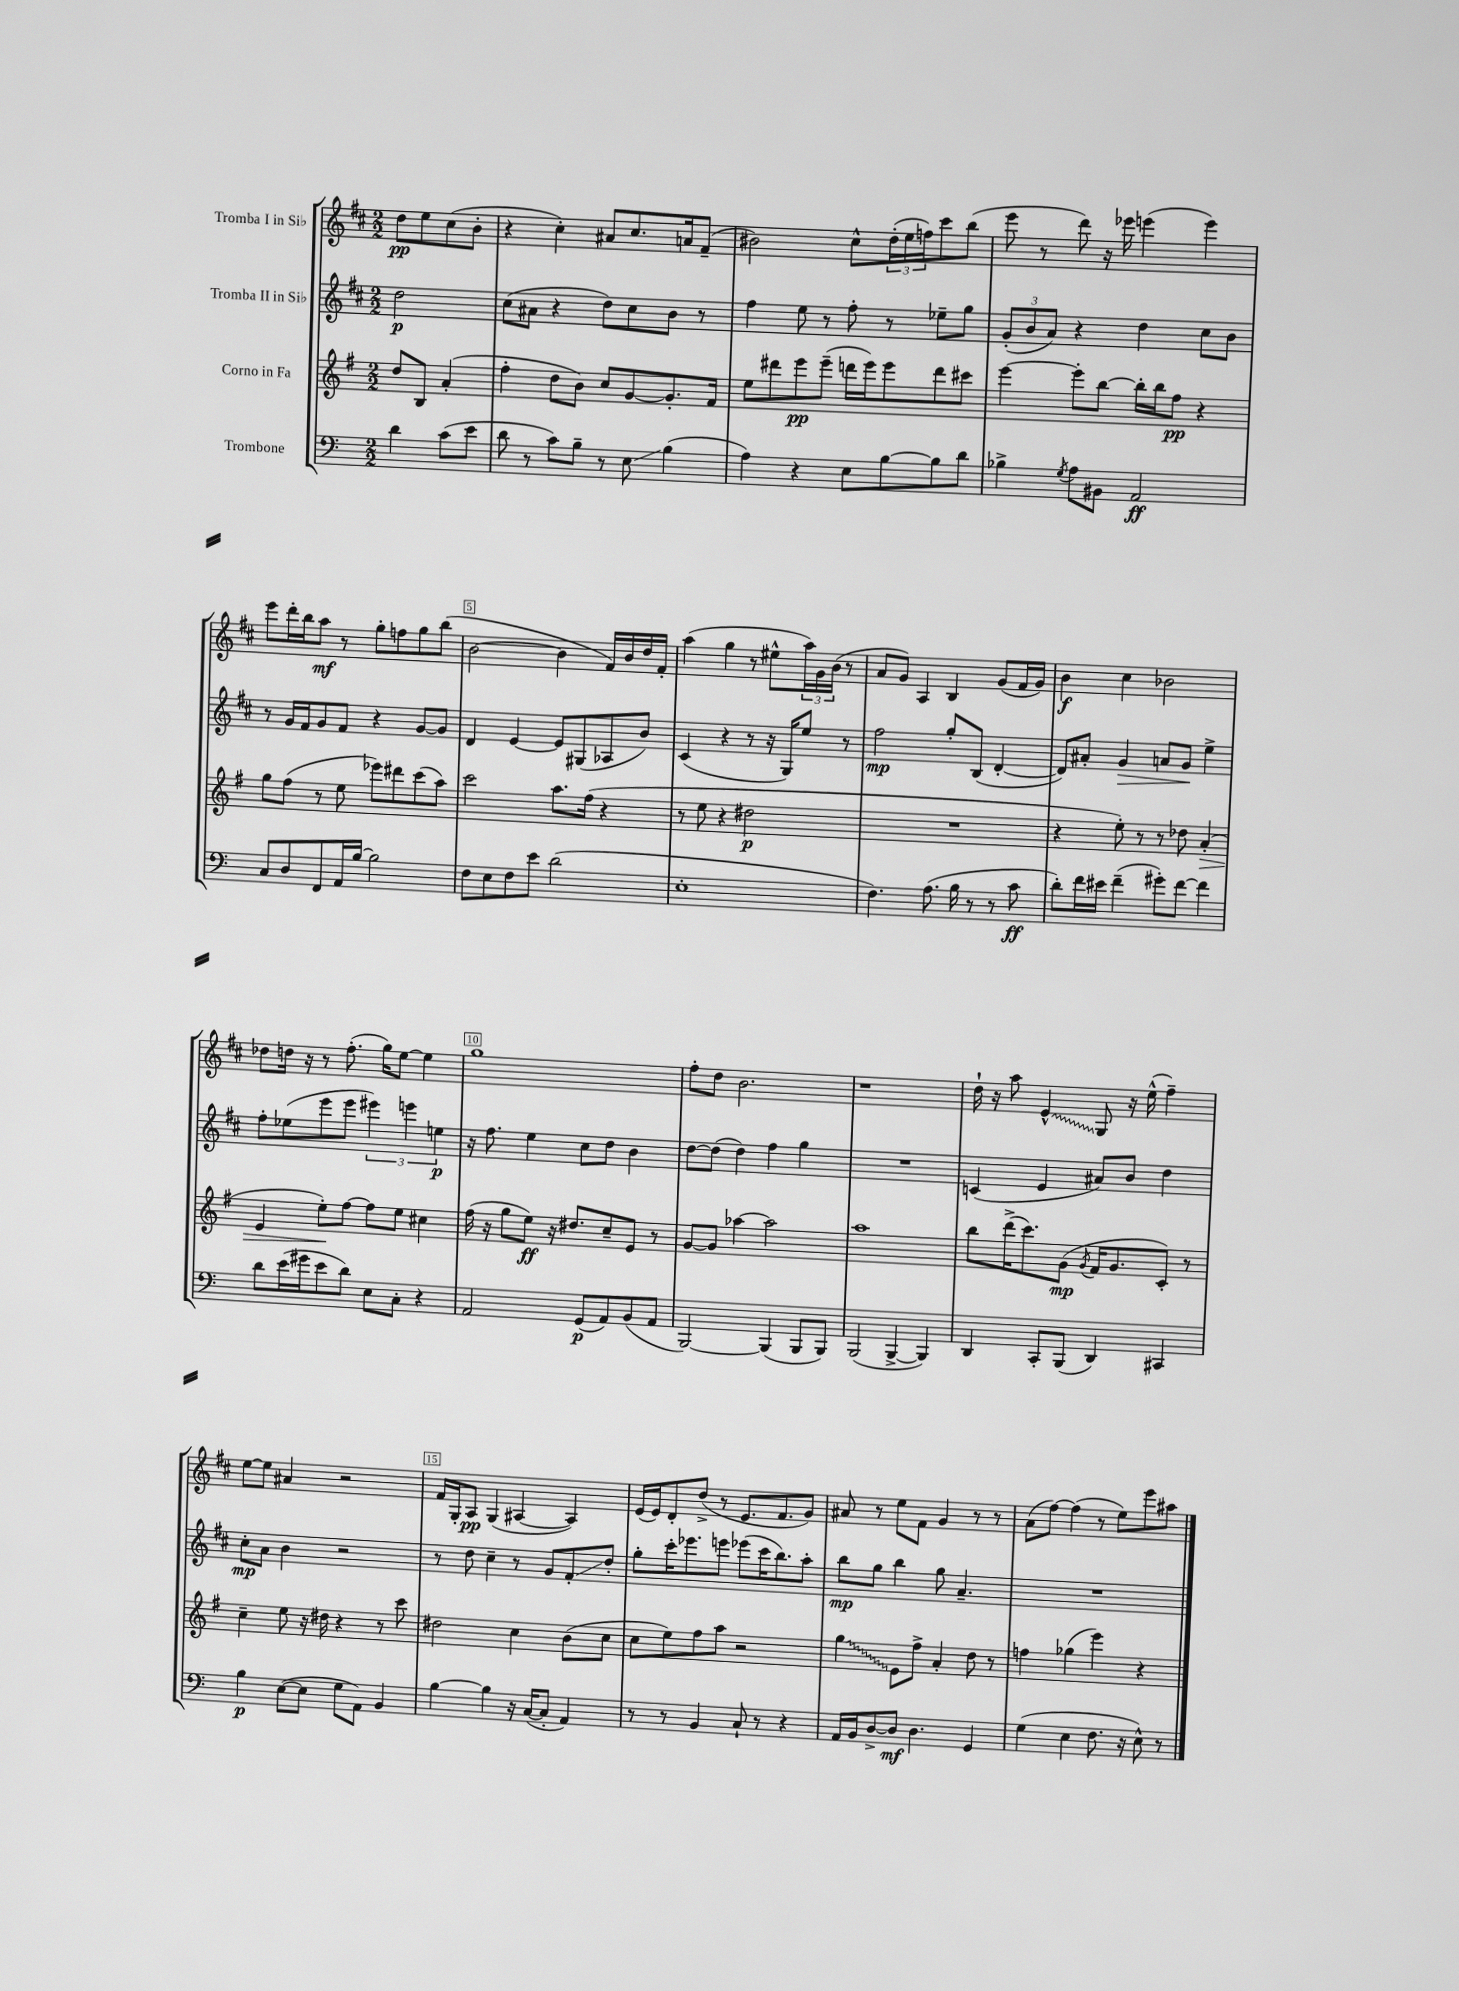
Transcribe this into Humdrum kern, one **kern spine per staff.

**kern	**kern	**kern	**kern
*staff4	*staff3	*staff2	*staff1
*clefF4	*clefG2	*clefG2	*clefG2
*k[]	*k[f#]	*k[f#c#]	*k[f#c#]
*M2/2	*M2/2	*M2/2	*M2/2
4d	8dd	2dd	8dd
.	8B	.	8ee
(8c	(4a'	.	(8cc#
8e	.	.	8b'
=	=	=	=
8d	4ff#'	(8cc#	4r
8r	.	8a#	.
8c)	8dd	4r	4cc#')
8B~	8b)	.	.
8r	8cc	8dd)	8a#
8E	[8g	8cc#	8.cc#
(4B	8.g']	8b	.
.	.	.	16a
.	.	8r	(8f#~
.	16f#	.	.
=	=	=	=
4A)	8ee	4ff#	2b#)
.	8ddd#	.	.
4r	8eee	8ee	.
.	(8eee~	8r	.
8E	16ddd	8ff#'	8cc#^^
.	16eee)	.	.
[8B	8eee	8r	(24dd'
.	.	.	24ee
.	.	.	24ff)
8B]	8ddd	8ee-~	8ccc#
8d	8ccc#	8gg	(8bb
=	=	=	=
4B-^	[4eee	(12g'	8eee
.	.	12b	.
.	.	.	8r
.	.	12a)	.
8qG	.	.	.
8A	8eee']	4r	8ddd)
8BB#	[8bb	.	16r
.	.	.	16eee-
2AA	16bb']	4dd	(4eee
.	16bb	.	.
.	8ff#	.	.
.	4r	8cc#	4eee)
.	.	8b	.
=	=	=	=
8C	8gg	8r	8eee
8D	(8ff#	16g	16ddd'
.	.	16f#	16bb
8FF	8r	8g	8aa
16AA	8ee	8f#	8r
[16B	.	.	.
2B]	8eee-)	4r	8gg'
.	8ddd#	.	8ff
.	(8ccc	[8g	8gg
.	8aa)	8g]	(8bb
=	=	=	=
8F	2ccc	4d	[2b
8E	.	.	.
8F	.	[4e	.
8e	.	.	.
(2d	8.aa	8e]	4b]
.	.	(8G#	.
.	(16ff#	.	.
.	4r	8A-	16f#)
.	.	.	16b
.	.	8b)	16dd
.	.	.	16f#'
=	=	=	=
1E'	8r	(4c#	(4aa
.	8ee	.	.
.	4r	4r	4gg
.	2dd#	8r	8r
.	.	16r	8ee#^^
.	.	16G)	.
.	.	8ee	24aa)
.	.	.	24g
.	.	.	(24b
.	.	8r	8r
=	=	=	=
4.F)	1r	2ff#	8a
.	.	.	8g)
.	.	.	4A
(8.A	.	.	.
.	.	8gg'	4B
16B	.	.	.
8r	.	(8B	.
8r	.	[4d'	(8g
8c	.	.	16f#
.	.	.	16g)
=	=	=	=
8d')	4r	8d])	4b
16f	.	8a#'	.
16e#	.	.	.
(4f~	8ee')	4g	4cc#
.	8r	.	.
8g#')	8r	8a	2b-
[8f	8dd-	8g	.
4f]	(4a'	4ee^	.
=	=	=	=
8d	4e	8ff#'	8dd-
(16e	.	(8ee-	16dd
16g#	.	.	16r
8e	8ee')	8eee	8r
8d)	[8ff#	8eee	(8.ff#'
8E	8ff#]	6eee#)	.
.	.	.	16gg)
8C'	8ee	.	[8ee
.	.	6eee	.
4r	4cc#	.	4ee]
.	.	6ee	.
=	=	=	=
2AA	(16ff#	16r	1gg
.	16r	8.ff#	.
.	8gg	.	.
.	8ee)	4ee	.
.	16r	.	.
.	8.dd#	.	.
(8GG	.	8cc#	.
8AA)	8cc~	8dd	.
(8BB	8e	4b	.
8AA	8r	.	.
=	=	=	=
[2BBB)	[8g	[8dd	8ff#'
.	8g]	(8dd]	8dd
.	[4aa-	4dd)	2.b
(4BBB]	2aa-]	4ff#	.
8BBB	.	4gg	.
8BBB)	.	.	.
=	=	=	=
(2BBB	1aa	1r	1r
[4BBB^	.	.	.
4BBB])	.	.	.
=	=	=	=
4DD	8bb	(4c	16dd`
.	.	.	16r
.	(16ddd^	.	8aa
.	8.ccc)	.	.
8CC'	.	4e	4e^^
(8BBB	(8g	.	.
.	8qg	.	.
4DD)	16f#	8a#)	8G
.	8.g	.	.
.	.	8b	16r
.	.	.	(16ee^^
4CC#	8c')	4dd	4ff#~)
.	8r	.	.
=	=	=	=
4B	4cc~	8cc#'	[8ee
.	.	8a	8ee]
([8E	8ee	4b	4a#
8E]	16r	.	.
.	16dd#	.	.
8G	4r	2r	2r
8AA)	.	.	.
4BB	8r	.	.
.	8ccc	.	.
=	=	=	=
[4B	2dd#	8r	16f#
.	.	.	16G'
.	.	8dd	8A
4B]	.	4cc#~	(4G
16r	4cc	8r	[4A#
([16C	.	.	.
8C']	.	8g	.
4AA)	(8b	8f#'	4A#])
.	8cc	8dd'	.
=	=	=	=
8r	8cc	8gg'	(16e
.	.	.	16e)
8r	8ee)	16ccc#'	8d'
.	.	8.eee-	.
4BB	8ff#	.	(8dd^
.	8aa	8eee	8r
8C`	2r	(8eee-	8.e
8r	.	16ccc#	.
.	.	8.bb)	8.f#
4r	.	.	.
.	.	8aa'	8g)
=	=	=	=
16AA	4gg	8bb	8a#
16BB	.	.	.
[8D^	.	8gg	8r
8D]	8e	4bb	8ee
4.D	8ff#^	.	8f#
.	4a'	8gg	4g
.	.	4.a~	.
4GG	8dd	.	8r
.	8r	.	8r
=	=	=	=
(4G	4ff	1r	(8a
.	.	.	[8ff#)
4E	(4gg-	.	(4ff#]
8.F	4eee)	.	8r
.	.	.	8ee)
16r	.	.	.
8E^^)	4r	.	8eee
8r	.	.	8aa#
==	==	==	==
*-	*-	*-	*-
